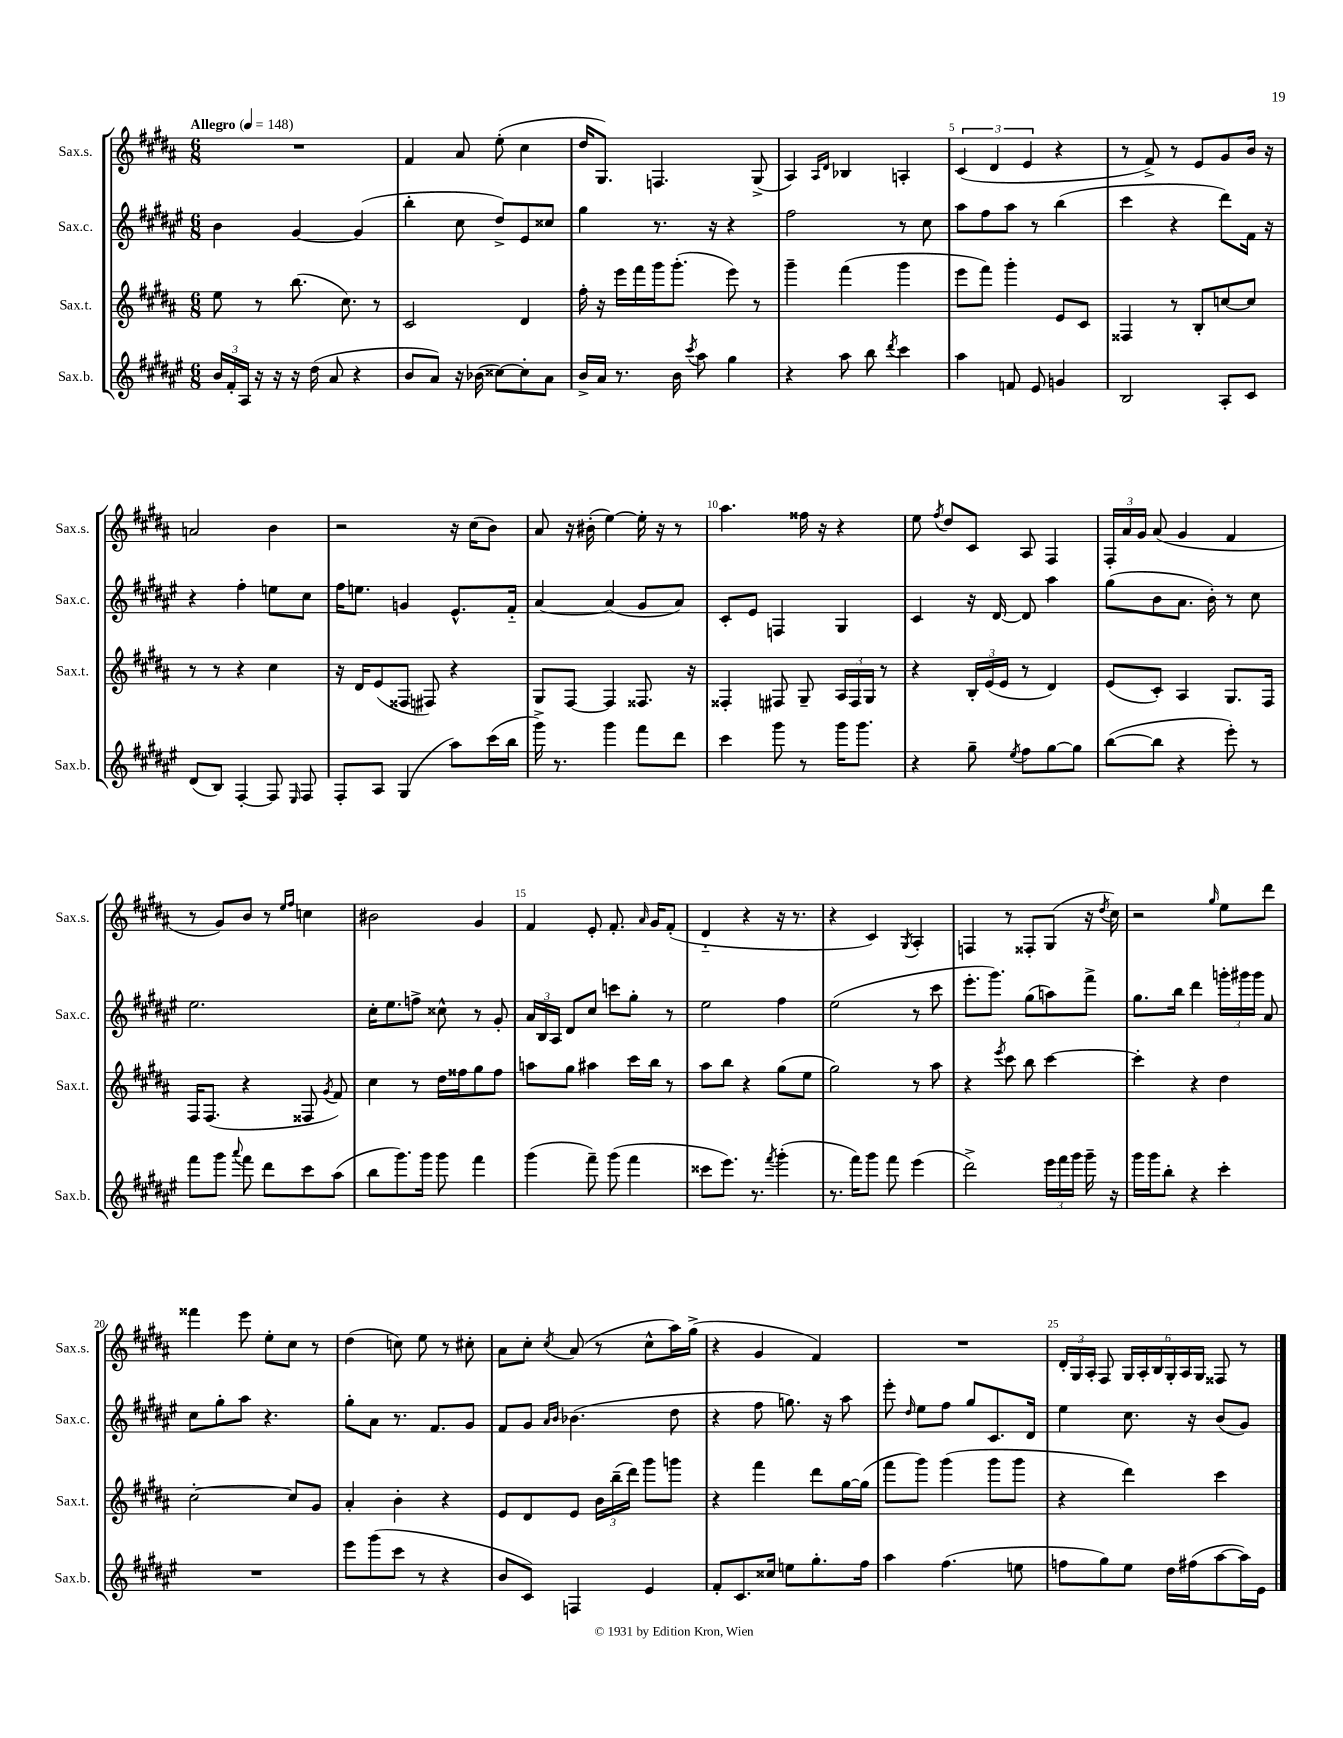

**kern	**kern	**kern	**kern
*staff4	*staff3	*staff2	*staff1
*clefG2	*clefG2	*clefG2	*clefG2
*k[f#c#g#d#a#e#]	*k[f#c#g#d#a#]	*k[f#c#g#d#a#e#]	*k[f#c#g#d#a#]
*M6/8	*M6/8	*M6/8	*M6/8
*MM148	*MM148	*MM148	*MM148
24b	8ee	4b	2.r
24f#'	.	.	.
24A#	.	.	.
16r	8r	.	.
16r	.	.	.
16r	(8.bb	[4g#	.
(16dd#	.	.	.
8a#	.	.	.
.	8.cc#)	.	.
4r	.	(4g#]	.
.	8r	.	.
=	=	=	=
8b	2c#	4bb'	4f#
8a#)	.	.	.
16r	.	8cc#	8a#
(16b-	.	.	.
[8cc##)	.	8dd#^)	(8ee'
8cc##']	4d#	8e#	4cc#
8a#	.	8cc##	.
=	=	=	=
16b^	16ff#'	4gg#	16dd#
16a#	16r	.	8.G#)
8.r	16eee	.	.
.	16fff#	.	.
.	16ggg#	8.r	4.F
16b	(8.ggg#'	.	.
8qccc#	.	.	.
8aa#	.	.	.
.	.	16r	.
4gg#	8eee)	4r	.
.	8r	.	(8G#^
=	=	=	=
4r	4ggg#~	2ff#	4A#)
.	.	.	16qqA#
.	.	.	16qqd#
8aa#	(4fff#	.	4B-
8bb	.	.	.
8qddd#	.	.	.
4ccc#	4ggg#	8r	4A'
.	.	8cc#	.
=	=	=	=
4aa#	8eee	8aa#	(6c#
.	8fff#)	8ff#	.
.	.	.	6d#
8f	4ggg#'	8aa#	.
.	.	.	6e
8e#	.	8r	.
4g	8e	(4bb	4r
.	8c#	.	.
=	=	=	=
2B	4F##	4ccc#	8r
.	.	.	8f#^)
.	8r	4r	8r
.	8B'	.	8e
8A#'	[8cc	8ddd#)	8g#
8c#	8cc]	16f#	16b
.	.	16r	16r
=	=	=	=
(8d#	8r	4r	2a
8B)	8r	.	.
[4F#'	4r	4ff#'	.
8F#]	4cc#	8ee	4b
16qqE#	.	.	.
8F#	.	8cc#	.
=	=	=	=
8F#'	16r	16ff#	2r
.	16d#	8.ee	.
8A#	(8e	.	.
(4G#	8F##	4g	.
.	8F#)	.	.
8aa#)	4r	8.e#^^	16r
.	.	.	(16cc#
(16ccc#	.	.	8b)
16bb	.	16f#'~	.
=	=	=	=
16ggg#^)	8G#	[4a#	8a#
8.r	.	.	.
.	[8F#	.	16r
.	.	.	(16b#'
4ggg#	4F#]	(4a#]	[4ee)
8fff#	8.F##	8g#	16ee']
.	.	.	16r
8ddd#	.	8a#)	8r
.	16r	.	.
=	=	=	=
4ccc#	4F##'	8c#'	4.aa#
.	.	8e#	.
8ggg#	8F#	4F	.
8r	8G#~	.	16ff##
.	.	.	16r
16ggg#	24A#	4G#	4r
.	24F#	.	.
8.ggg#	.	.	.
.	24G#	.	.
.	8r	.	.
=	=	=	=
4r	4r	4c#	8ee
.	.	.	8qff#
.	.	.	8dd#
8gg#~	24B'	16r	8c#
.	(24e	.	.
.	.	[16d#	.
.	24e	.	.
8qee#	.	.	.
8ff#	8r	8d#]	8A#
[8gg#	4d#)	4aa#	4F#
8gg#]	.	.	.
=	=	=	=
([8bb	(8e	(8gg#	24F#'
.	.	.	24a#
.	.	.	24g#
8bb]	8c#')	8b	(8a#
4r	4A#	8.a#	4g#
.	.	16b')	.
8eee#')	8.G#	8r	4f#
8r	.	8cc#	.
.	16F#	.	.
=	=	=	=
8fff#	16F#	2.ee#	8r
.	(8.F#	.	.
8ggg#	.	.	8g#)
8qqaaa#	.	.	.
8fff#	4r	.	8b
8ddd#	.	.	8r
.	.	.	16qqee
.	.	.	16qqff#
8ccc#	8F##	.	4cc
.	8qg#	.	.
(8aa#	8f#)	.	.
=	=	=	=
8bb	4cc#	16cc#'	2b#
.	.	8.ee#	.
8.ggg#)	.	.	.
.	8r	8ff^	.
16ggg#	.	.	.
8ggg#	16dd#	8cc##^^	.
.	16ff##	.	.
4fff#	8gg#	8r	4g#
.	8ff##	8g#'	.
=	=	=	=
(4ggg#	8aa	24a#	4f#
.	.	24B	.
.	.	24A#	.
.	8gg#	8d#	.
8fff#~)	4aa#	8cc#	8e'
(8ggg#	.	8ccc	8.f#'
4fff#	16ccc#	8gg#'	.
.	.	.	16qqa#
.	16bb	.	16g#
.	8r	8r	(8f#'
=	=	=	=
8ccc##	8aa#	2ee#	4d#'~
8.eee#)	8bb	.	.
.	4r	.	4r
8.r	.	.	.
8qfff#	.	.	.
(4ggg#'	(8gg#	4ff#	16r
.	.	.	8.r
.	8ee	.	.
=	=	=	=
8.r	2gg#)	(2ee#	4r
16fff#)	.	.	.
8ggg#	.	.	4c#)
8fff#	.	.	.
.	.	.	8qG#
(4eee#	8r	8r	4A#'
.	8aa#	8ccc#	.
=	=	=	=
2ddd#^)	4r	8.eee#'	4F
.	.	8.ggg#)	.
.	8qeee	.	.
.	8ccc#	.	8r
.	8bb	(8gg#	8F##'
24eee#	[4ccc#	8aa)	(8G#
24fff#	.	.	.
24ggg#	.	.	.
16ggg#~	.	8fff#^	16r
.	.	.	8qdd#
16r	.	.	16cc#)
=	=	=	=
16ggg#	4ccc#']	8.gg#	2r
16ggg#	.	.	.
8bb'	.	.	.
.	.	16bb	.
4r	4r	4ddd#	.
.	.	.	16qqgg#
4ccc#'	4dd#	24ggg'	8ee
.	.	24ggg#	.
.	.	24ggg#	.
.	.	8a#	8ddd#
=	=	=	=
2.r	[2cc#'	8cc#	4fff##
.	.	8gg#'	.
.	.	8aa#	8eee
.	.	4.r	8ee'
.	8cc#]	.	8cc#
.	8g#	.	8r
=	=	=	=
8eee#	4a#'	8gg#'	(4dd#
(8ggg#	.	8a#	.
8ccc#	4b'	8.r	8cc)
8r	.	.	8ee
.	.	8.f#	.
4r	4r	.	8r
.	.	8g#	8cc#'
=	=	=	=
8b	8e	8f#	8a#
8c#)	8d#	8g#	8cc#'
.	.	16qqa#	.
.	.	16qqb	8qcc#
4F	8e	(4.b-	(8a#
.	24b	.	8r
.	(24bb~	.	.
.	24ddd#)	.	.
4e#	8ggg#	.	8cc#^^
.	8ggg	8dd#	16aa#)
.	.	.	(16gg#^
=	=	=	=
8f#'	4r	4r	4r
8.c#	.	.	.
.	4fff#	8ff#	4g#
16cc##	.	.	.
8ee	.	8.gg)	.
8.gg#'	8ddd#	.	4f#)
.	.	16r	.
.	[16gg#	8aa#	.
16ff#	(16gg#]	.	.
=	=	=	=
4aa#	8fff#	8eee#'	2.r
.	.	16qqdd#	.
.	8ggg#)	8ee#	.
(4.ff#	(4ggg#	8ff#	.
.	.	8gg#	.
.	8ggg#	8.c#	.
8ee	8ggg#	.	.
.	.	16d#	.
=	=	=	=
8ff	4r	4ee#	24d#'
.	.	.	24G#
.	.	.	24A#'
8gg#)	.	.	8F#
8ee#	4ddd#)	8.cc#	24G#
.	.	.	24A#'
.	.	.	24B
16dd#	.	.	24G#'
.	.	.	24A#
(16ff#	.	16r	.
.	.	.	24G#
[8aa#	4ccc#	(8b	8F##
16aa#])	.	8g#)	8r
16e#	.	.	.
==	==	==	==
*-	*-	*-	*-
